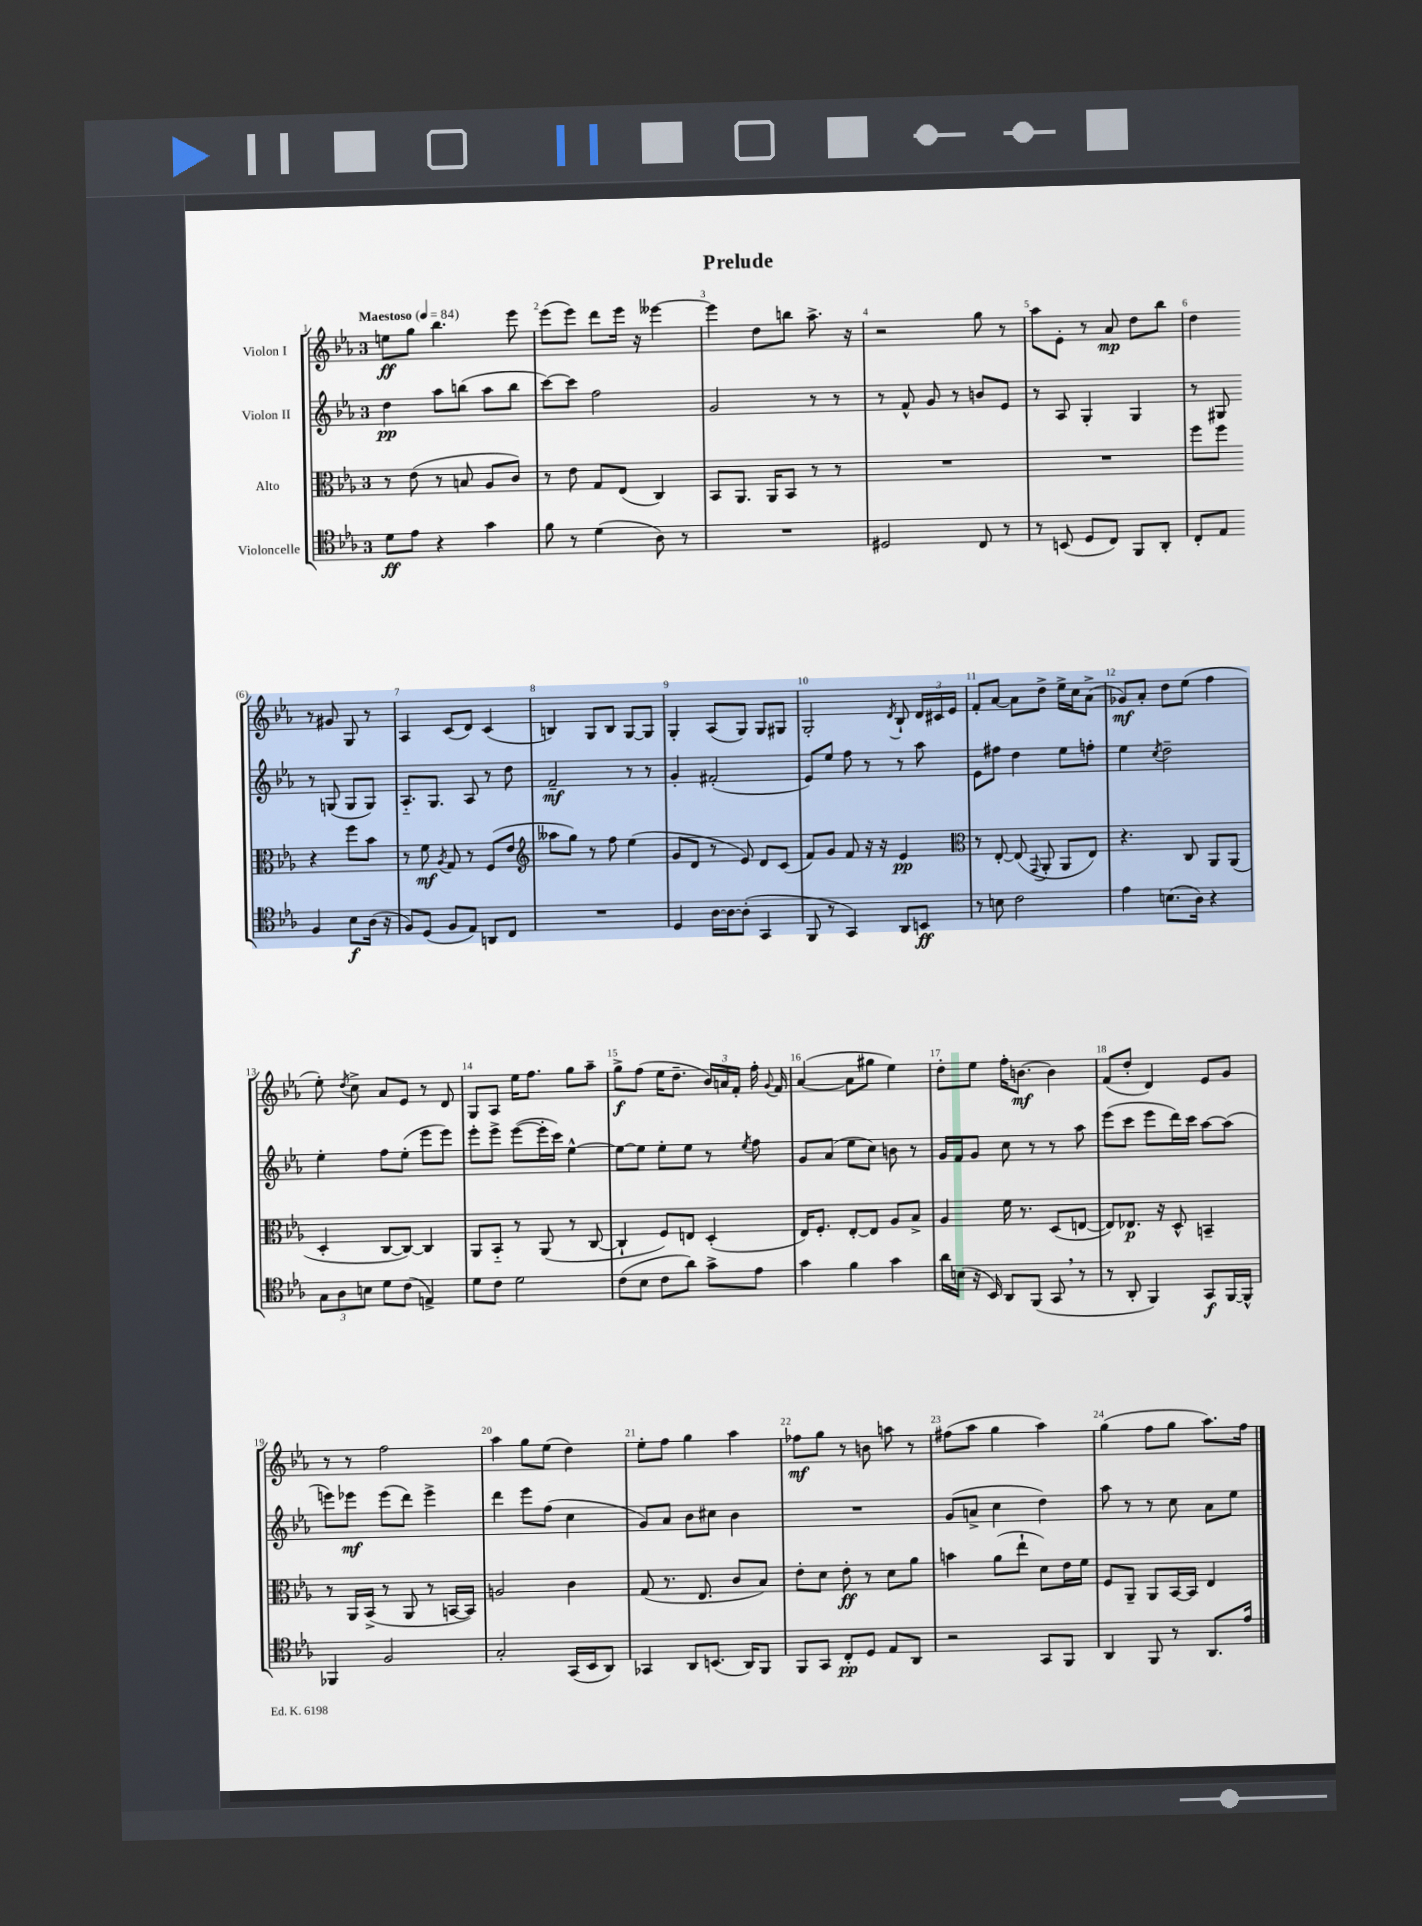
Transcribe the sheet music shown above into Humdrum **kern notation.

**kern	**kern	**kern	**kern
*staff4	*staff3	*staff2	*staff1
*clefC4	*clefC3	*clefG2	*clefG2
*k[b-e-a-]	*k[b-e-a-]	*k[b-e-a-]	*k[b-e-a-]
*M3/4	*M3/4	*M3/4	*M3/4
*MM84	*MM84	*MM84	*MM84
8d	8r	4dd	8ee
8e-	(8e-	.	8gg
4r	8r	8aa-	4.bb-
.	8B	(8bb	.
4g	8A-	8aa-	.
.	8c)	8bb	8eee-
=	=	=	=
8f	8r	[8ccc)	(8eee-
8r	8e-	8ccc]	8eee-)
(4d	8G	2ff	8ddd
.	(8E-	.	16eee-
.	.	.	16r
8A-)	4C)	.	[4eee--
8r	.	.	.
=	=	=	=
2.r	8BB-	2g	4eee--]
.	8.AA-	.	.
.	.	.	8dd
.	16AA-	.	.
.	8BB-	.	8bb
.	8r	8r	8.aa-^
.	8r	8r	.
.	.	.	16r
=	=	=	=
2D#	2.r	8r	2r
.	.	8f^^	.
.	.	8g	.
.	.	8r	.
8C	.	8b	8gg
8r	.	8e-	8r
=	=	=	=
8r	2.r	8r	8aa-
(8BB	.	8A-	8e-'
8D	.	4G'	8r
8C)	.	.	8a-
8FF	.	4G	8dd
8AA-'	.	.	8bb-
=	=	=	=
8C'	8ff	8r	4dd
8E-	8ff	8G#	.
4F	4r	8r	8r
.	.	(8G	8g#
8B-	8ff	8G	8G
(16A-	8b-	8G)	8r
16r	.	.	.
=	=	=	=
8F)	8r	8.A-'~	4A-
(8D	8f	.	.
.	.	8.G	.
.	8qA-	.	.
8F	8G	.	(8c
8E-)	8r	8A-	8d)
8AA	(8F	8r	(4c
8C	8e-	8dd	.
=	=	=	=
*	*clefG2	*	*
2.r	8aa--	2f~	4B)
.	8gg)	.	.
.	8r	.	8G
.	8ff	.	8B
.	(4ee-	8r	[8G
.	.	8r	8G]
=	=	=	=
4D	8g	4g'	4G'
.	8d	.	.
[16A-	8r	(2f#'	(8A-
16A-_	.	.	.
(8A-']	8e-)	.	8G)
4GG	8d	.	8G
.	(8c	.	8G#
=	=	=	=
8FF	8f)	8e-)	2G'
8r	8g	8ee-	.
4GG)	8f	8ff	.
.	16r	8r	.
.	16r	.	.
.	.	.	8qd
8AA-	4e-	8r	8B-`
8BB	.	8aa-	24d
.	.	.	24c#
.	.	.	24e-
=	=	=	=
*	*clefC3	*	*
8r	8r	8e-	8f'
8B	[8E-'	8ff#	[8a-
2c	(8E-]	4dd	8a-]
.	8qqGG	.	.
.	8AA-'	.	8dd^
.	8AA-	8ee-	16ee-^
.	.	.	16cc
.	8E-)	8ff'	(8a-^
=	=	=	=
4e-	4.r	4ee-	8g-)
.	.	.	8a-'
.	.	8qcc	.
(8.B	.	2dd~	8dd
.	8C	.	(8ee-
16A-)	.	.	.
4r	8AA-	.	4ff
.	(8AA-	.	.
=	=	=	=
12G	4D'	4ee-'	8ee-')
12A-	.	.	.
.	.	.	8qdd
.	.	.	8cc^
12B	.	.	.
8d	[8C	8ff	8a-
(8c	8C_)	(8ee-'	8e-
4E^)	4C]	8eee-	8r
.	.	8eee-)	8d
=	=	=	=
8d	8AA-	8eee-'	8G
8c	8BB-'~	8eee-^	8A-
2d	8r	([8eee-	16ee-
.	.	.	8.ff
.	(8AA-	16eee-']	.
.	.	16ccc)	.
.	8r	[4ee-^^	8gg
.	[8C	.	8aa-~
=	=	=	=
(8c	4C`]	8ee-_	8gg^
8B-	.	8ee-]	(8ff
8c	8F)	8ee-'	16ee-
.	.	.	8.dd~
8a-)	8E	8ee-	.
8g^	(4D'	8r	24b-)
.	.	.	24a
.	.	.	24f'
.	.	8qee-	.
8e-	.	8ff	16ff'
.	.	.	8qqg
.	.	.	16f
=	=	=	=
4g	16E-)	8g	([4a-
.	8.F'	.	.
.	.	(8a-	.
4f	[8E-'	8ee-	8a-]
.	8E-]	8cc)	8gg#
4g	8A-	8b	4ee-)
.	8B-^	8r	.
=	=	=	=
16a-	4A-	16g	8dd'
(16B	.	16f	.
16r	.	8g	8ee-
16BB-)	.	.	.
8AA-	16f	8cc	16ff'
.	8.r	.	[8.b
(8FF	.	8r	.
8GG	(8D	8r	4b]
8r	[8E	8aa-	.
=	=	=	=
8r	8E])	(8eee-	(8f
8AA-'	8.E-	8ccc	8dd'
4FF)	.	8eee-	4d)
.	16r	.	.
.	8D^^	16ddd)	.
.	.	16ccc	.
8GG	4BB~	[8aa-	8e-
[16FF	.	(8aa-]	8g
16FF^^]	.	.	.
=	=	=	=
4FF-	8r	8eee)	8r
.	16AA-	8eee-	8r
.	(16BB-^	.	.
2F	8r	(8eee-	2ff
.	8AA-	8ddd)	.
.	8r	4eee-^	.
.	[16BB	.	.
.	16BB])	.	.
=	=	=	=
2G'	2A	4ddd	4aa-
.	.	8eee-	8gg
.	.	(8ff	(8ee-
(16GG	4c	4cc	4dd)
16BB-	.	.	.
8AA-)	.	.	.
=	=	=	=
4GG-	(8G	8g)	8ee-'
.	8.r	8a-	8ff
8AA-	.	8b-	4gg
.	8.E-	.	.
(8.BB	.	8cc#	.
.	8c	4b-	4aa-
16AA-)	.	.	.
8FF	8B-)	.	.
=	=	=	=
8FF	8e-'	2.r	8ff-
8GG	8d	.	8gg
8C'	8e-'	.	8r
8D	8r	.	8b
8E-	8d	.	8aa
8AA-	8a-	.	8r
=	=	=	=
2r	4b	(8g	(8ff#
.	.	8a^	8aa-
.	(8a-	4cc	4gg
.	8ee-`	.	.
8GG	8d)	4dd)	4aa-)
8FF	16e-	.	.
.	16f	.	.
=	=	=	=
4AA-	8F	8aa-	(4gg
.	8AA-~	8r	.
8FF	8AA-	8r	8ff
8r	[16BB-	8cc	8gg
.	16BB-]	.	.
8.AA-	4E-	8a-	8.aa-)
.	.	8ee-	.
16e-	.	.	16ff
==	==	==	==
*-	*-	*-	*-
